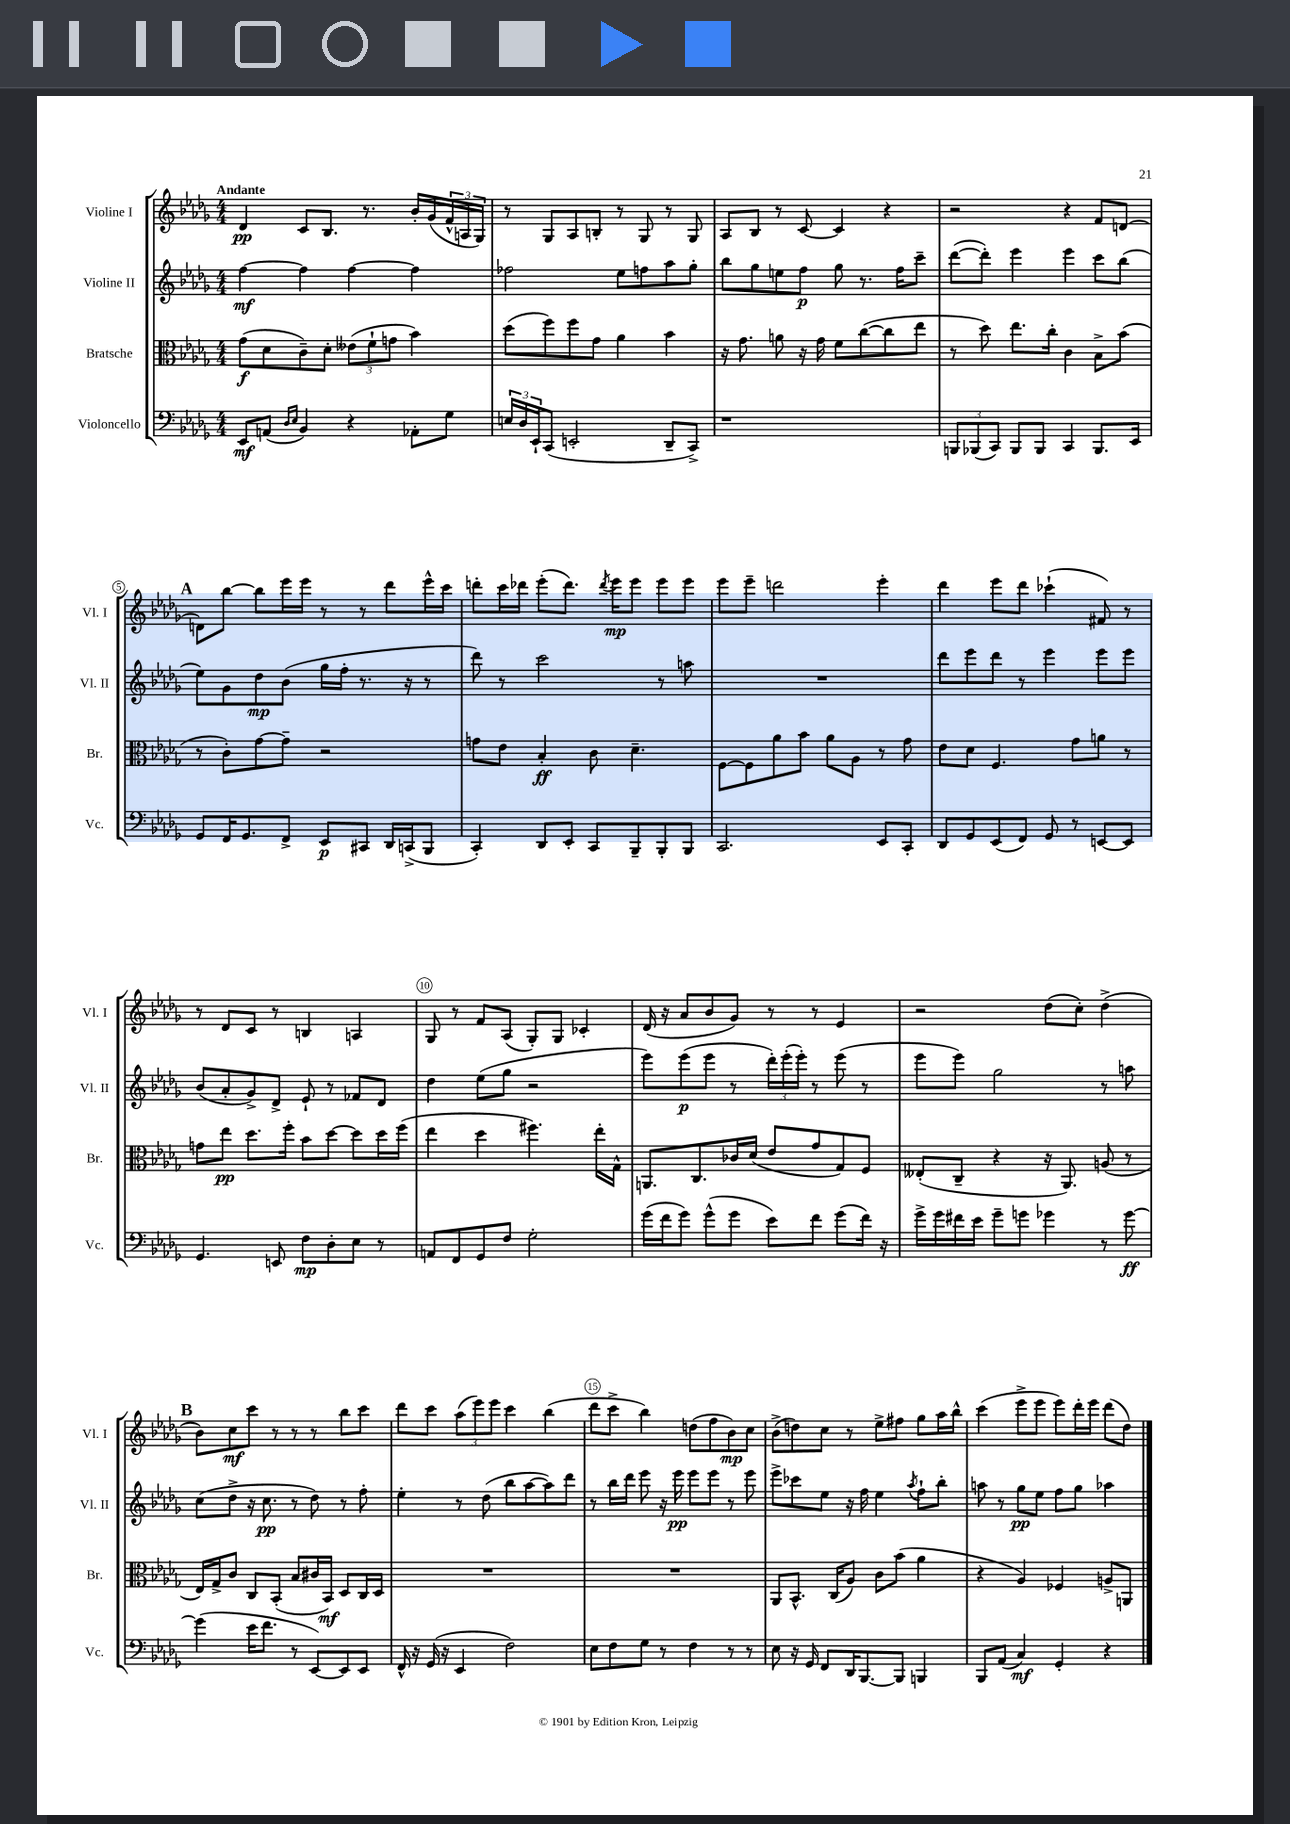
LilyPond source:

<<
\new StaffGroup <<
\new Staff = "s0" \with { instrumentName = "Violine I" shortInstrumentName = "Vl. I" } {
    \clef treble \key des \major \numericTimeSignature \time 4/4 \tempo "Andante"
    des'4\pp c'8 bes8. r8. bes'16-. ges'16( \tuplet 3/2 { f'16-^ a16 ges16) } |
    r8 ges8 aes8 b8-. r8 ges8 r8 ges8 |
    aes8 bes8 r8 c'8~ c'4 r4 |
    r2 r4 f'8 d'8~ |
    \mark \markup { \bold "A" } d'8 bes''8~ bes''8 ees'''16 ees'''16 r8 r8 des'''8 ees'''16-^ c'''16 |
    d'''8-. c'''16 des'''16 ees'''8-.( des'''8.) \acciaccatura { des'''8 } ees'''16\mp ees'''8 ees'''8 ees'''8 |
    ees'''8 ees'''8-- d'''2 ees'''4-. |
    des'''4 ees'''8 des'''8 ces'''4-!( fis'8) r8 |
    r8 des'8 c'8 r8 b4 a4 |
    ges8 r8 f'8 aes8( ges8-.) ges8 ces'4-. |
    des'16( r16 aes'8 bes'8 ges'8) r8 r8 ees'4 |
    r2 des''8( c''8-.) des''4->( |
    \mark \markup { \bold "B" } bes'8) c''8\mf c'''8 r8 r8 r8 bes''8 c'''8 |
    des'''8 c'''8 \tuplet 3/2 { aes''8( ees'''8) ees'''8 } c'''4 bes''4( |
    des'''8 c'''8-> bes''4) d''8( f''8 bes'8\mp) c''8 |
    bes'8->( d''8) c''8 r8 ees''8-> fis''8 ges''8 aes''16 bes''16-^ |
    c'''4( ees'''8-> ees'''8 ees'''8) des'''16-. ees'''16 des'''8( des''8) \bar "|." |
}
\new Staff = "s1" \with { instrumentName = "Violine II" shortInstrumentName = "Vl. II" } {
    \clef treble \key des \major \numericTimeSignature \time 4/4
    f''4~\mf f''4 f''4~ f''4 |
    fes''2 ees''8 f''8 aes''8 ges''8-. |
    bes''8 ges''8 e''8 f''8\p ges''8 r8. f''16 c'''8-- |
    des'''8~( des'''8-.) ees'''4 ees'''4 c'''8 bes''8( |
    \mark \markup { \bold "A" } ees''8) ges'8 des''8\mp bes'8( ges''16 f''16-. r8. r16 r8 |
    des'''8) r8 c'''2 r8 a''8 |
    R1 |
    des'''8 ees'''8 des'''8 r8 ees'''4 ees'''8 ees'''8 |
    bes'8( aes'8-. ges'8->) des'8-> ees'8-! r8 fes'8 des'8 |
    des''4 ees''8( ges''8 r2 |
    ees'''8) ees'''8\p( ees'''8 r8 \tuplet 3/2 { des'''16-.) ees'''16-.( ees'''16-.) } r8 ees'''8( r8 |
    ees'''8 ees'''8) ges''2 r8 a''8 |
    \mark \markup { \bold "B" } c''8( des''8-> r16 c''8.\pp r8 des''8) r8 f''8-. |
    ees''4-. r8 des''8( bes''8 aes''8~ aes''8) des'''8 |
    r8 bes''16 des'''16 ees'''8 r16 ees'''16\pp ees'''8 ees'''8 r8 ees'''8 |
    ees'''8-> ces'''8 ees''8 r16 f''16 ees''4 \acciaccatura { aes''8 } f''8-! bes''8-. |
    a''8 r8 ges''8\pp ees''8 f''8 ges''8 aes''4 \bar "|." |
}
\new Staff = "s2" \with { instrumentName = "Bratsche" shortInstrumentName = "Br." } {
    \clef alto \key des \major \numericTimeSignature \time 4/4
    ges'8\f( des'8 c'8--) des'8-. \tuplet 3/2 { eeses'8( f'8-! g'8 } bes'4) |
    des''8( f''8) f''8 ges'8 aes'4 bes'4 |
    r16 ges'8. a'8 r16 ges'16 f'8 c''8~( c''8 ees''8 |
    r8 des''8) ees''8. c''16-. c'4 bes8-> bes'8( |
    \mark \markup { \bold "A" } r8 c'8-.) ges'8~ ges'8-- r2 |
    g'8 ees'8 bes4-.\ff c'8 des'4.-- |
    f8~ f8 aes'8 bes'8 aes'8 aes8 r8 ges'8 |
    ees'8 des'8 f4. ges'8 a'8 r8 |
    g'8 ees''8\pp des''8. f''16-. bes'8 des''8~ des''8 des''16 f''16( |
    ees''4 des''4 fis''4.) ees''16-. ges16-^ |
    a,8. c8. ces'16 des'16( ees'8 ges'8 ges8) f8 |
    eeses8-.( c8-- r4 r16 aes,8.) a8( r8 |
    \mark \markup { \bold "B" } ees16) ges16-> c'8 c8 bes,8-.( bes8 cis'16 bes,16\mf) des8 c16 des16 |
    R1 |
    R1 |
    aes,8 bes,8.-^ c16( aes8) c'8 bes'8( aes'4 |
    r4 aes4) fes4 a8-> a,8 \bar "|." |
}
\new Staff = "s3" \with { instrumentName = "Violoncello" shortInstrumentName = "Vc." } {
    \clef bass \key des \major \numericTimeSignature \time 4/4
    ees,8\mf a,8( \grace { des16 ees16 } bes,4) r4 aes,8-. ges8 |
    \tuplet 3/2 { e16 des16 ees,16-! } c,8( e,2-. des,8-- c,8->) |
    r1 |
    \tuplet 3/2 { b,,8 bes,,8( c,8) } bes,,8 bes,,8 c,4 bes,,8. ees,16 |
    \mark \markup { \bold "A" } ges,8 f,16 ges,8. f,8-> ees,8\p cis,8 des,16 c,16->( bes,,8 |
    c,4-.) des,8 ees,8-. c,8 bes,,8-- bes,,8-. bes,,8 |
    c,2. ees,8 c,8-. |
    des,8 ges,8 ees,8( f,8) ges,8 r8 e,8~ e,8 |
    ges,4. e,8 f8\mp des8-. ees8 r8 |
    a,8 f,8 ges,8 f8 ges2-. |
    ges'16( f'16 ges'8) ges'8-^( ges'8 ees'8) f'8 ges'8( f'16) r16 |
    ges'16-> ges'16 fis'16 ees'16 ges'8-- g'8 ges'4 r8 ges'8~\ff |
    \mark \markup { \bold "B" } ges'4( ees'16 f'8. r8 ees,8~) ees,8 ees,8 |
    f,16-^ r16 ges,16( r16 ees,4 f2) |
    ees8 f8 ges8 r8 f4 r8 r8 |
    ees8 r16 ges,16 f,8 des,16 bes,,8.~ bes,,8 b,,4 |
    bes,,8 aes,8( c4\mf) ges,4-. r4 \bar "|." |
}
>>
>>
\layout { \context { \Score \override BarNumber.break-visibility = ##(#f #t #t) barNumberVisibility = #(every-nth-bar-number-visible 5) \override BarNumber.stencil = #(make-stencil-circler 0.1 0.3 ly:text-interface::print) } }
